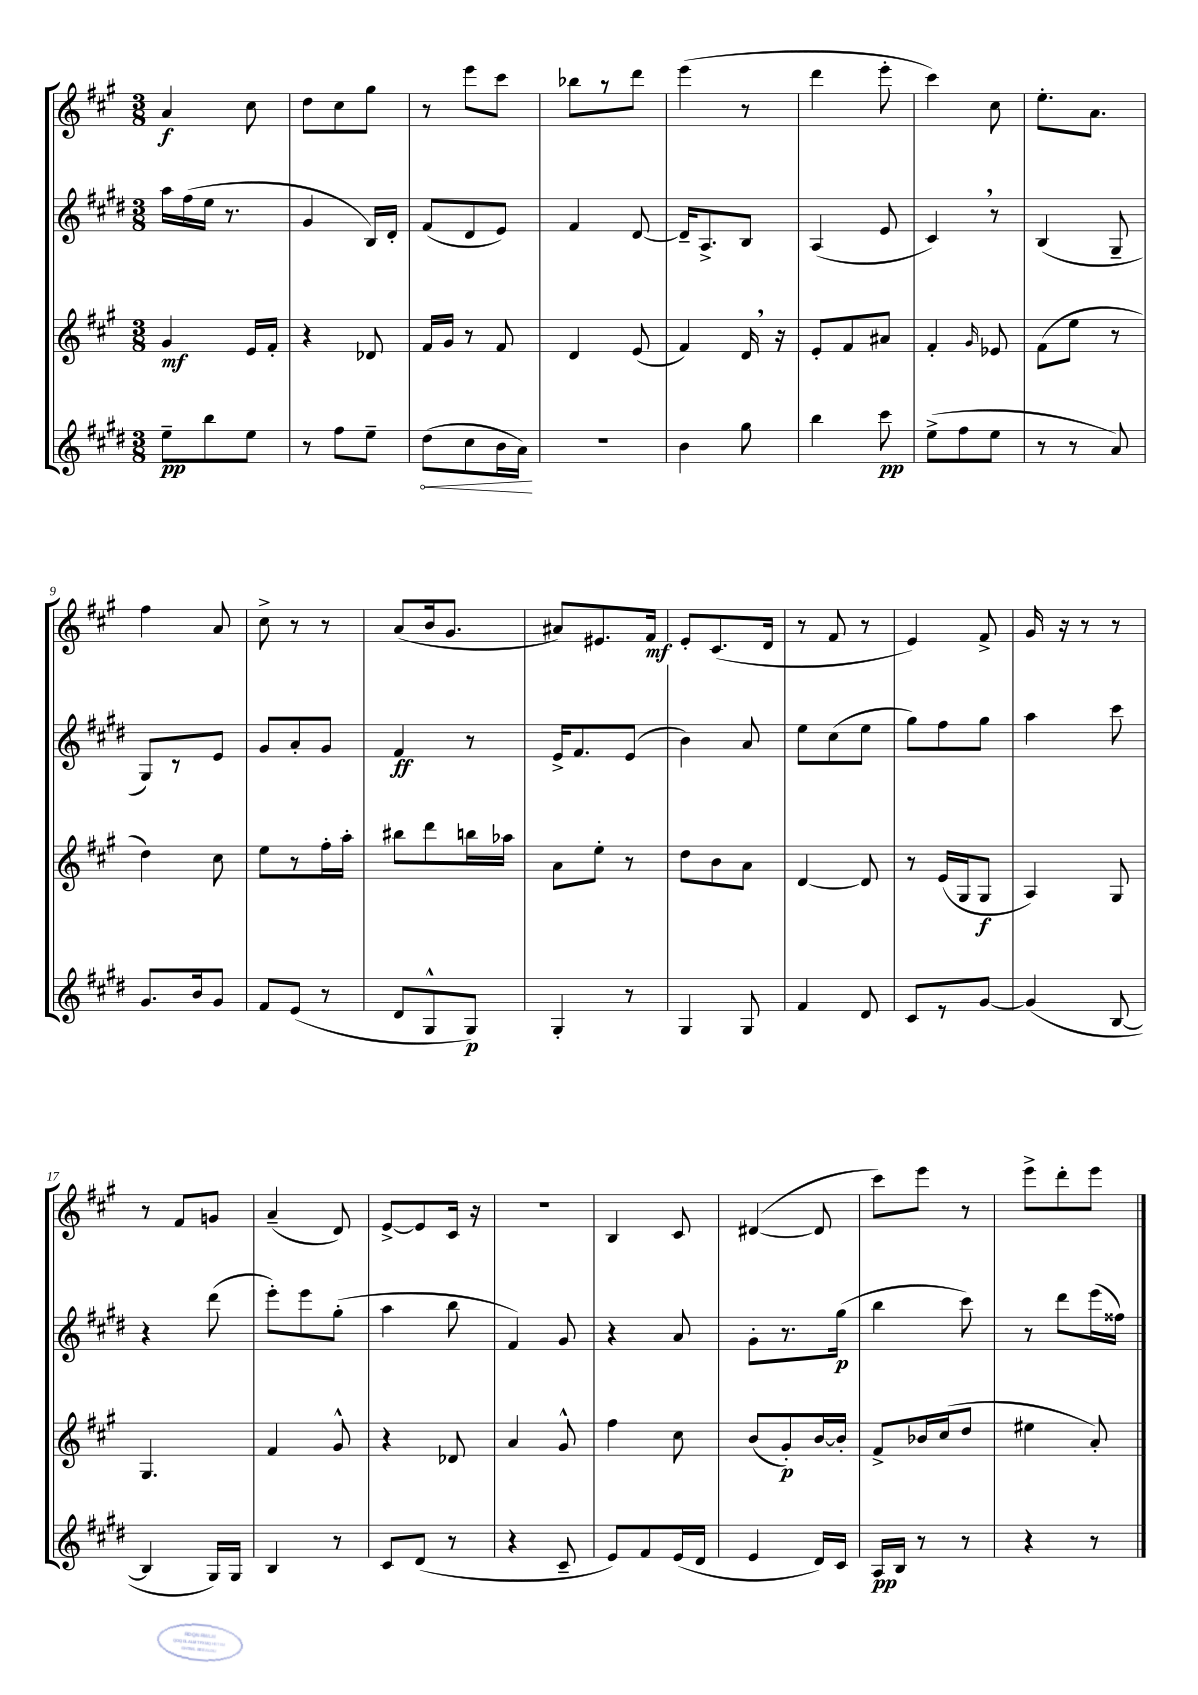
<<
\new StaffGroup <<
\new Staff = "s0" {
    \clef treble \key a \major \numericTimeSignature \time 3/8
    \autoBeamOff a'4\f cis''8 |
    d''8[ cis''8 gis''8] |
    r8 e'''8[ cis'''8] |
    bes''8[ r8 d'''8] |
    e'''4( r8 |
    d'''4 e'''8-. |
    cis'''4) cis''8 |
    e''8.[-. a'8.] |
    fis''4 a'8 |
    cis''8-> r8 r8 |
    a'8[( b'16 gis'8.] |
    ais'8[) eis'8. fis'16]\mf |
    e'8[-. cis'8.( d'16] |
    r8 fis'8 r8 |
    e'4) fis'8-> |
    gis'16 r16 r8 r8 |
    r8 fis'8[ g'8] |
    a'4--( d'8) |
    e'8[~-> e'8 cis'16] r16 |
    R4. |
    b4 cis'8 |
    dis'4~( dis'8 |
    cis'''8[) e'''8] r8 |
    e'''8[-> d'''8-. e'''8] \bar "|." |
}
\new Staff = "s1" {
    \clef treble \key e \major \numericTimeSignature \time 3/8
    \autoBeamOff a''16[ fis''16( e''16] r8. |
    gis'4 b16[) dis'16]-. |
    fis'8[( dis'8 e'8]) |
    fis'4 dis'8~ |
    dis'16[-- a8.-> b8] |
    a4( e'8 |
    cis'4) \breathe r8 |
    b4( gis8-- |
    gis8[) r8 e'8] |
    gis'8[ a'8-. gis'8] |
    fis'4\ff r8 |
    e'16[-> fis'8. e'8]( |
    b'4) a'8 |
    e''8[ cis''8( e''8] |
    gis''8[) fis''8 gis''8] |
    a''4 cis'''8 |
    r4 dis'''8( |
    e'''8[-.) e'''8 gis''8]-.( |
    a''4 b''8 |
    fis'4) gis'8 |
    r4 a'8 |
    gis'8[-. r8. gis''16]\p( |
    b''4 cis'''8) |
    r8 dis'''8[ e'''16( fisis''16]) \bar "|." |
}
\new Staff = "s2" {
    \clef treble \key a \major \numericTimeSignature \time 3/8
    \autoBeamOff gis'4\mf e'16[ fis'16]-. |
    r4 des'8 |
    fis'16[ gis'16] r8 fis'8 |
    d'4 e'8( |
    fis'4) d'16 \breathe r16 |
    e'8[-. fis'8 ais'8] |
    fis'4-. \grace { gis'16 } ees'8 |
    fis'8[( e''8] r8 |
    d''4) cis''8 |
    e''8[ r8 fis''16-. a''16]-. |
    bis''8[ d'''8 b''16 aes''16] |
    a'8[ e''8]-. r8 |
    d''8[ b'8 a'8] |
    d'4~ d'8 |
    r8 e'16[( gis16 gis8]\f |
    a4) gis8 |
    gis4. |
    fis'4 gis'8-^ |
    r4 des'8 |
    a'4 gis'8-^ |
    fis''4 cis''8 |
    b'8[( gis'8-.\p) b'16~ b'16]-. |
    fis'8[-> bes'16 cis''16( d''8] |
    eis''4 a'8-.) \bar "|." |
}
\new Staff = "s3" {
    \clef treble \key e \major \numericTimeSignature \time 3/8
    \autoBeamOff e''8[--\pp b''8 e''8] |
    r8 fis''8[ e''8]-- |
    \once \override Hairpin.circled-tip = ##t dis''8[\<( cis''8 b'16 a'16]\!) |
    R4. |
    b'4 gis''8 |
    b''4 cis'''8\pp |
    e''8[->( fis''8 e''8] |
    r8 r8 a'8) |
    gis'8.[ b'16 gis'8] |
    fis'8[ e'8]( r8 |
    dis'8[ gis8-^ gis8]\p) |
    gis4-. r8 |
    gis4 gis8 |
    fis'4 dis'8 |
    cis'8[ r8 gis'8]~ |
    gis'4( b8~ |
    b4 gis16[) gis16] |
    b4 r8 |
    cis'8[ dis'8]( r8 |
    r4 cis'8-- |
    e'8[) fis'8 e'16( dis'16] |
    e'4 dis'16[) cis'16] |
    a16[\pp b16] r8 r8 |
    r4 r8 \bar "|." |
}
>>
>>
